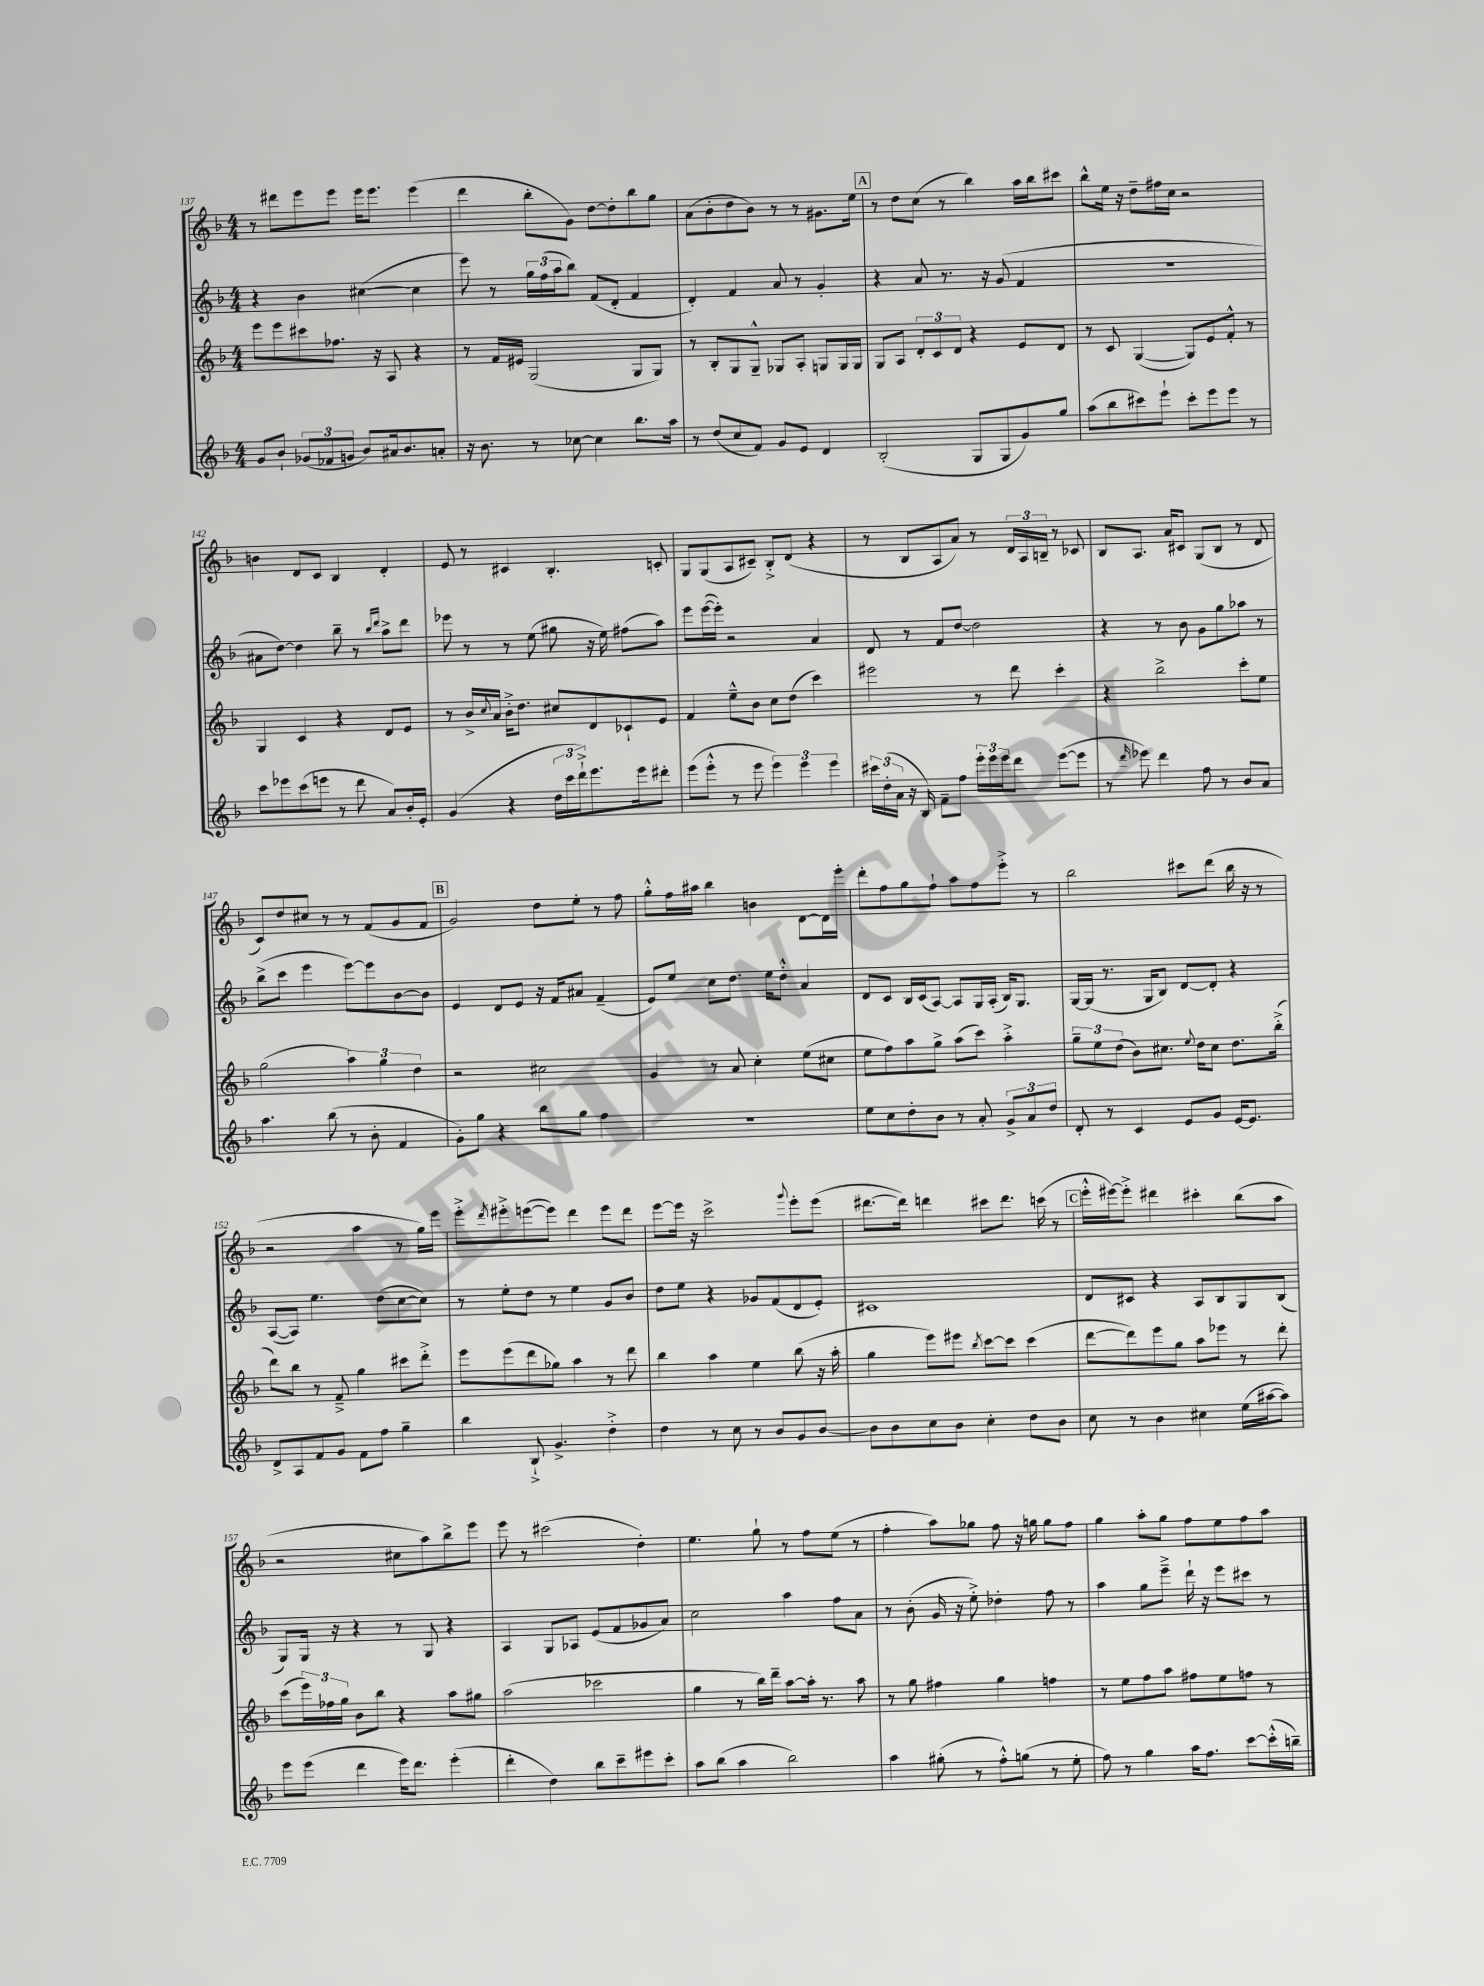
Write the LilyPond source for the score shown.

<<
\new StaffGroup <<
\new Staff = "s0" {
    \clef treble \key f \major \numericTimeSignature \time 4/4
    r8 dis'''8 e'''8 e'''8 e'''16 e'''8. e'''4( |
    d'''4 bes''8-. g'8) d''8~ d''8-. bes''8 g''8 |
    a'8( bes'8-. d''8 bes'8) r8 r8 gis'8. e''16 |
    \mark \markup { \box "A" } r8 d''8 c''8( r8 bes''4) a''16 bes''16 cis'''8 |
    bes''8-^ e''16 r16 d''8-- fis''16 c''16 r2 |
    b'4 d'8 c'8 bes4 d'4-. |
    e'8 r8 cis'4 bes4.-. c'8-. |
    g8 g8( a8 cis'8--) bes8-.-> d'8( r4 |
    r8 bes8 a8 a'8) r8 \tuplet 3/2 { d'16 a16 b16-- } r8 ces'8 |
    bes8 a8. a'16 cis'8 g8( bes8 r8 d'8 |
    c'8) d''8 cis''8 r8 r8 f'8( g'8 f'8 |
    \mark \markup { \box "B" } g'2) d''8 e''8-. r8 f''8 |
    g''8-.-^ f''16 ais''16 bes''4 b'4 d'8~ d'16 e'''16-. |
    d'''8-. f''8 g''8 f''8-! a''8 f''8 e'''8-.-> r8 |
    bes''2 cis'''8 d'''8( bes''16 r16 r8 |
    r2 a''4 r8 g''16) e'''16 |
    e'''8-.-> \acciaccatura { d'''8 } eis'''8-.-> e'''8~( e'''8) d'''4 e'''8 d'''8 |
    e'''8~ e'''16 r16 c'''2-> \appoggiatura { g'''8 } e'''8-. e'''8( |
    dis'''8.~ dis'''16) d'''4 cis'''8 d'''8. c'''16( r8 |
    \mark \markup { \box "C" } e'''16-.-^ eis'''16~) eis'''8-.-> dis'''4 cis'''4-. bes''8( a''8 |
    r2 cis''8 a''8) bes''8-> e'''8 |
    e'''8 r8 cis'''2( d''4-.) |
    e''4. g''8-! r8 f''8 e''8( r8 |
    f''4-. a''8) ges''8 f''8 r16 g''16 g''8 f''8 |
    g''4 a''8-. g''8 f''8 e''8 f''8 a''8 \bar "|." |
}
\new Staff = "s1" {
    \clef treble \key f \major \numericTimeSignature \time 4/4
    r4 bes'4 cis''4~( cis''4 |
    e'''8) r8 \tuplet 3/2 { g''16 f''16( a''16 } bes''8) f'8( d'8-. f'4 |
    d'4-.) f'4 a'8 r8 g'4-. |
    \mark \markup { \box "A" } r4 a'8 r8. r16 g'8( f'4 |
    r1 |
    ais'8 d''8~) d''4 bes''8-- r8 \grace { bes''16 d'''16 } a''8-> d'''8 |
    ees'''8 r8 r8 e''8( gis''8 r16 e''16) fis''8( a''8) |
    e'''8 e'''16~( e'''16-.) r2 a'4 |
    d'8 r8 f'8 d''8~ d''2 |
    r4 r8 bes'8 g'8 g''8 aes''8 r8 |
    bes''8->( c'''8 e'''4 e'''8~) e'''8 bes'8~ bes'8 |
    \mark \markup { \box "B" } e'4 d'8 e'8 r16 f'16 ais'8 f'4--( |
    e'8) e''8 c''8 d''8. e''16 d''8-.-^ a'4 |
    d'8 c'8 bes16 c'16( a8~) a8 g16 a16-.( bes16) g8. |
    g16~ g16( r8. g16 bes8) d'8~ d'8-. r4 |
    a8~( a8) e''4. d''8( c''8~ c''8) |
    r8 e''8-. d''8 r8 e''4 g'8 bes'8 |
    d''8 e''8 r4 ges'8 f'8( d'8 e'8-.) |
    cis'1 |
    \mark \markup { \box "C" } d'8 cis'8 r4 a8 bes8 g8 bes8( |
    g8) g16 r16 r4 r8 g8 r4 |
    a4 g8 aes8 e'8( f'8 ges'8 a'8) |
    c''2 a''4 f''8 a'8 |
    r8 bes'8-.( g'16 r16 e''8-.->) des''4-. f''8 r8 |
    a''4 g''8 e'''8---> d'''16-! r16 e'''8 cis'''8 r8 \bar "|." |
}
\new Staff = "s2" {
    \clef treble \key f \major \numericTimeSignature \time 4/4
    e'''8 e'''8 cis'''8 fes''8. r16 a8 r4 |
    r8 f'16 eis'16 g2( g8 g8) |
    r8 bes8-. g8 g8---^ ges8 a8-. g8 g16 g16 |
    \mark \markup { \box "A" } g8 a8 \tuplet 3/2 { d'8-. c'8 d'8 } r4 e'8 d'8 |
    r8 c'8 g4~( g8) e'8 f'8-.-^ r8 |
    g4 c'4 r4 d'8 e'8 |
    r8 bes'16-> \appoggiatura { c''8 } a'16 bes'16-.-> d''8. cis''8 d'8 ces'8-! e'8 |
    f'4 e''8---^ bes'8 c''8 d''8( c'''4) |
    eis'''2 r8 d'''8 c'''4-. |
    r4 bes''2-> c'''8-. e''8 |
    g''2( \tuplet 3/2 { a''4) g''4 d''4 } |
    \mark \markup { \box "B" } r2 cis''2 |
    g'4 r8 a'8 c''4-. e''8( cis''8 |
    e''8 f''8) a''8 g''8-> a''8( c'''8) a''4-.-> |
    \tuplet 3/2 { g''8-- e''8 d''8( } bes'8) cis''8. \appoggiatura { e''8 } d''16 cis''8 d''8. bes''16-.->( |
    d'''8) bes''8 r8 f'8---> g''4 cis'''8 d'''8-.-> |
    e'''8 e'''8( d'''8 ges''8) a''4 r8 d'''8 |
    bes''4 a''4 e''4 bes''8( r16 a''16-. |
    g''4 e'''8) eis'''8 \acciaccatura { bes''8 } c'''8~ c'''8 c'''4( |
    \mark \markup { \box "C" } d'''8~ d'''8) e'''8 g''8 a''8 ees'''8 r8 d'''8-. |
    c'''8( \tuplet 3/2 { e'''16) fes''16 g''16 } bes'8 bes''8 r4 a''8 gis''8 |
    a''2( ces'''2 |
    g''4 r8 bes''16) d'''16-- a''8~ a''16-. r8. a''8 |
    r8 g''8 fis''4 g''4 f''4 |
    r8 e''8 f''8 a''8 fis''8 e''8 f''8 r8 \bar "|." |
}
\new Staff = "s3" {
    \clef treble \key f \major \numericTimeSignature \time 4/4
    g'8 bes'8-! \tuplet 3/2 { ges'8( fes'8 g'8 } bes'8) ais'16 bes'8. a'8-. |
    r16 bes'8. r8 ces''8~ ces''4 bes''8. a''16 |
    r8 d''8( c''8 f'8) g'8 e'8 d'4 |
    \mark \markup { \box "A" } bes2-.( g8 g8 g'8) g''8 |
    a''8( bes''8 cis'''8) e'''8-! cis'''8-. e'''8 e'''8 r8 |
    c'''8 ees'''8 c'''8( e'''8 r8 d'''8 a'8) bes'16-. e'16-. |
    g'4( r4 \tuplet 3/2 { d''16 c'''16 d'''16-!->) } e'''8. e'''16 dis'''8-. |
    e'''8( e'''8-.-^ r8 e'''8 \tuplet 3/2 { e'''4) e'''4 e'''4 } |
    \tuplet 3/2 { cis'''16 d''16-.( a'16 } r16 bes16) f'8-- f''8 \tuplet 3/2 { e'''16-. e'''16 e'''16 } d'''8 e'''8~( e'''8 |
    r8 \grace { d'''16 } ees'''8) d'''4 f''8 r8 bes'8 a'8 |
    a''4. bes''8( r8 bes'8-. f'4 |
    \mark \markup { \box "B" } g'8-.) g''8 r4 bes''8 g''8 f''4 |
    R1 |
    e''8 c''8 d''8-. bes'8 r8 a'8-. \tuplet 3/2 { g'8-> a'8 d''8 } |
    d'8-. r8 c'4 e'8 g'8 e'16~ e'8. |
    d'8-> a8 f'8 g'8 f'8 f''8 g''4-- |
    bes''4 bes8-!-> g'4.-> d''4-.-> |
    d''4 r8 c''8 r8 bes'8 g'8 bes'8~ |
    bes'8 bes'8 c''8 bes'8 c''4-. d''8 bes'8 |
    \mark \markup { \box "C" } c''8 r8 bes'4 cis''4 e''16( ais''16~ ais''8) |
    e'''8 e'''8( d'''4 e'''16) d'''8. e'''4-.( |
    d'''4-. d''4) bes''8 c'''8-- eis'''8 c'''8-. |
    a''8 bes''8( a''4 bes''2) |
    a''4 gis''8-.( r8 f''8-.-^) g''8( r8 e''8-. |
    f''8) r8 g''4 a''16 f''8. c'''8~ c'''16-.-^( b''16--) \bar "|." |
}
>>
>>
\layout { \context { \Score currentBarNumber = #137 } }
